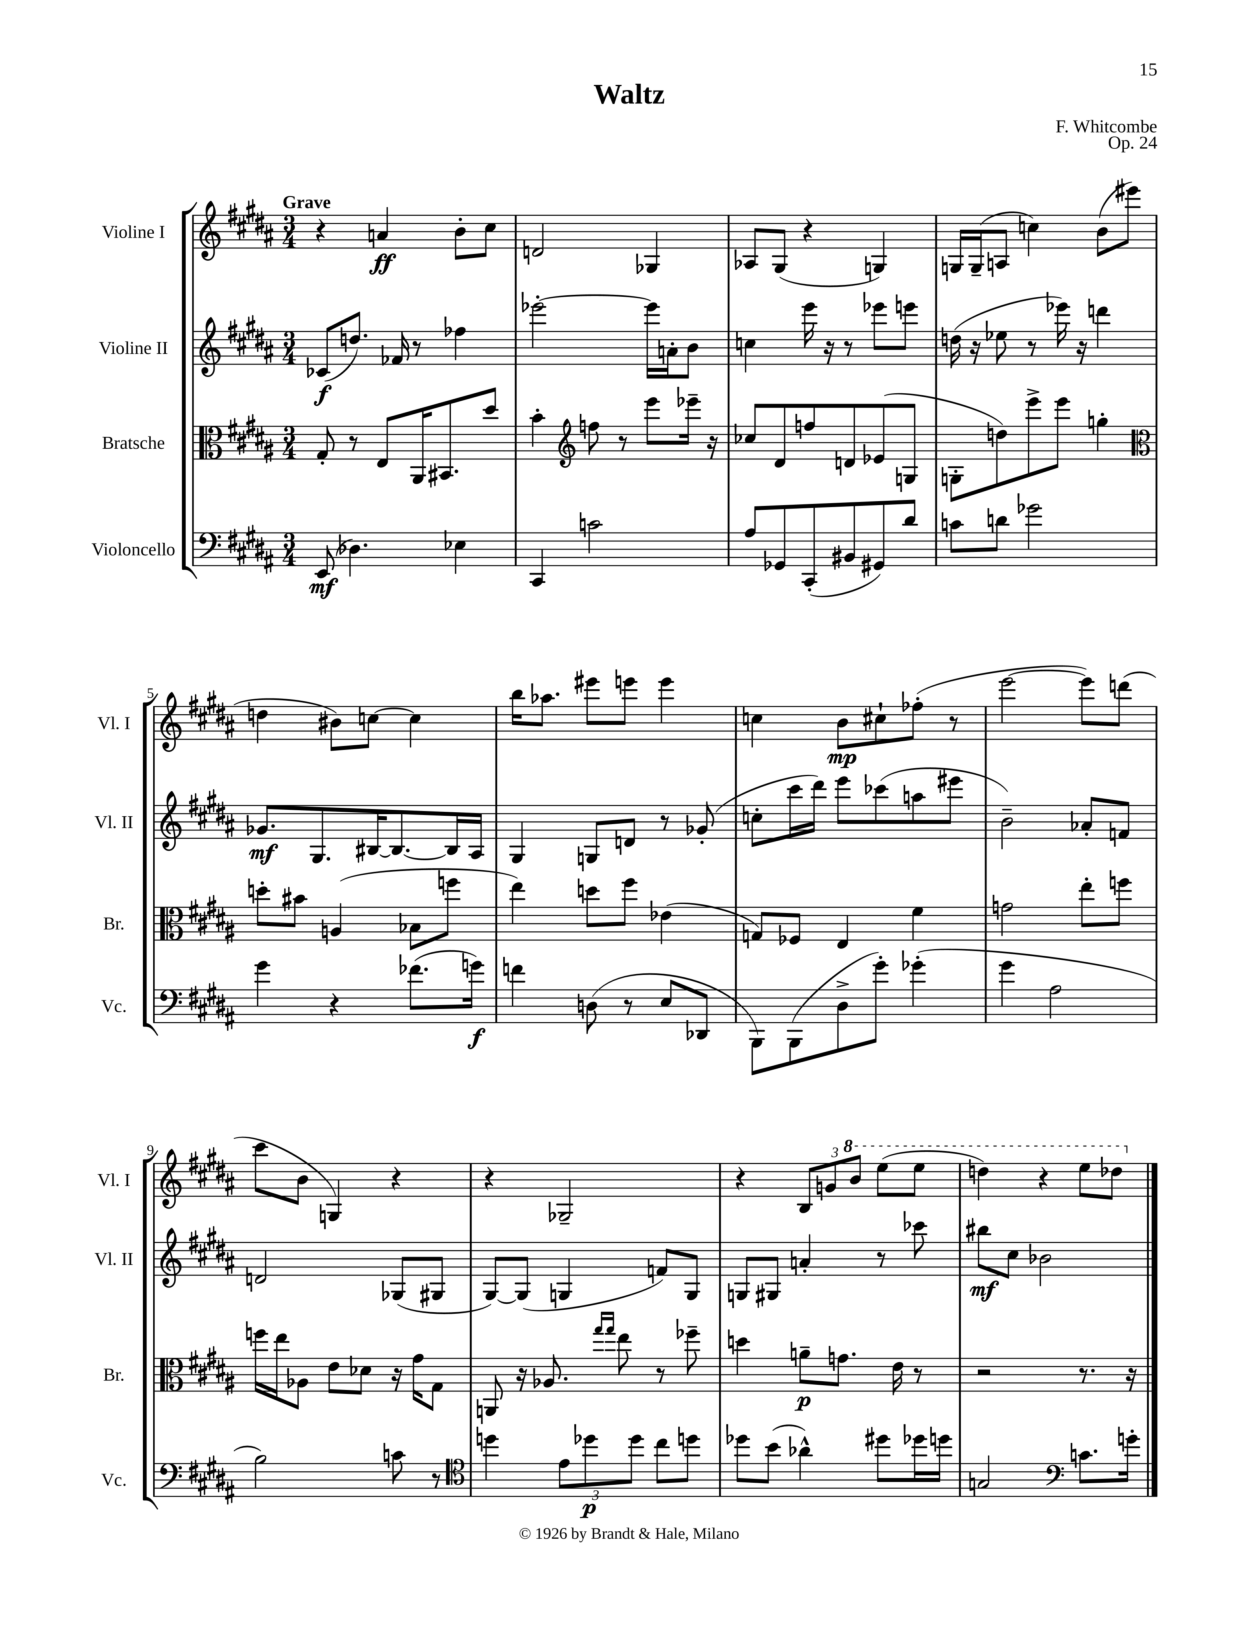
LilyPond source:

\header { title = "Waltz" composer = "F. Whitcombe" opus = "Op. 24" }
<<
\new StaffGroup <<
\new Staff = "s0" \with { instrumentName = "Violine I" shortInstrumentName = "Vl. I" } {
    \clef treble \key b \major \numericTimeSignature \time 3/4 \tempo "Grave"
    r4 a'4\ff b'8-. cis''8 |
    d'2 ges4 |
    aes8 gis8( r4 g4) |
    g16 g16--( a8 c''4) b'8( eis'''8 |
    d''4 bis'8) c''8~ c''4 |
    b''16 aes''8. eis'''8 e'''8 e'''4 |
    c''4 b'8\mp cis''8-! fes''8-.( r8 |
    e'''2~ e'''8) d'''8( |
    cis'''8 b'8 g4) r4 |
    r4 ges2-- |
    r4 \tuplet 3/2 { b8 g'8 \ottava #1 b''8 } e'''8( e'''8 |
    d'''4) r4 e'''8 des'''8 \ottava #0 \bar "|." |
}
\new Staff = "s1" \with { instrumentName = "Violine II" shortInstrumentName = "Vl. II" } {
    \clef treble \key b \major \numericTimeSignature \time 3/4
    ces'8\f( d''8.) fes'16 r8 fes''4 |
    ees'''2~-. ees'''16 a'16-. b'8 |
    c''4 e'''16 r16 r8 ees'''8 e'''8 |
    d''16( r16 ees''8 r8 ees'''16) r16 d'''4 |
    ges'8.\mf gis8. bis16~ bis8.~ bis16 ais16 |
    gis4 g8 d'8 r8 ges'8-.( |
    c''8-. cis'''16 dis'''16) e'''8 ces'''8( a''8 eis'''8 |
    b'2--) aes'8-. f'8 |
    d'2 ges8( gis8 |
    gis8~) gis8( g4 f'8) g8 |
    g8 gis8 a'4-. r8 ces'''8 |
    bis''8\mf cis''8 bes'2 \bar "|." |
}
\new Staff = "s2" \with { instrumentName = "Bratsche" shortInstrumentName = "Br." } {
    \clef alto \key b \major \numericTimeSignature \time 3/4
    gis8-. r8 e8 ais,16 bis,8. dis''8 |
    b'4-. \clef treble f''8 r8 e'''8 ees'''16-- r16 |
    ces''8 dis'8 f''8 d'8 ees'8( g8 |
    g8-. d''8) e'''8-> e'''8 g''4-. |
    \clef alto d''8-. bis'8 a4( bes8 f''8 |
    e''4) d''8 fis''8 ees'4( |
    g8) fes8 e4 fis'4 |
    g'2 e''8-. f''8 |
    f''16 e''16 aes8 e'8 des'8 r16 gis'16 gis8 |
    a,8 r16 aes8. \grace { gis''16 gis''16 } e''8 r8 fes''8-- |
    d''4 a'8--\p g'8. e'16 r8 |
    r2 r8. r16 \bar "|." |
}
\new Staff = "s3" \with { instrumentName = "Violoncello" shortInstrumentName = "Vc." } {
    \clef bass \key b \major \numericTimeSignature \time 3/4
    e,8\mf( des4.) ees4 |
    cis,4 c'2 |
    ais8 ges,8 cis,8-.( bis,8 gis,8) dis'8 |
    c'8 d'8 ges'2 |
    gis'4 r4 fes'8.( g'16\f) |
    f'4 d8( r8 e8 des,8 |
    b,,8) b,,8( dis8-> gis'8-.) ges'4-.( |
    gis'4 ais2 |
    b2) c'8 r8 |
    \clef tenor d''4 \tuplet 3/2 { e'8 des''8\p des''8 } cis''8 d''8 |
    des''8 b'8( aes'4-^) dis''8 des''16 d''16 |
    g2 \clef bass c'8. g'16-. \bar "|." |
}
>>
>>
